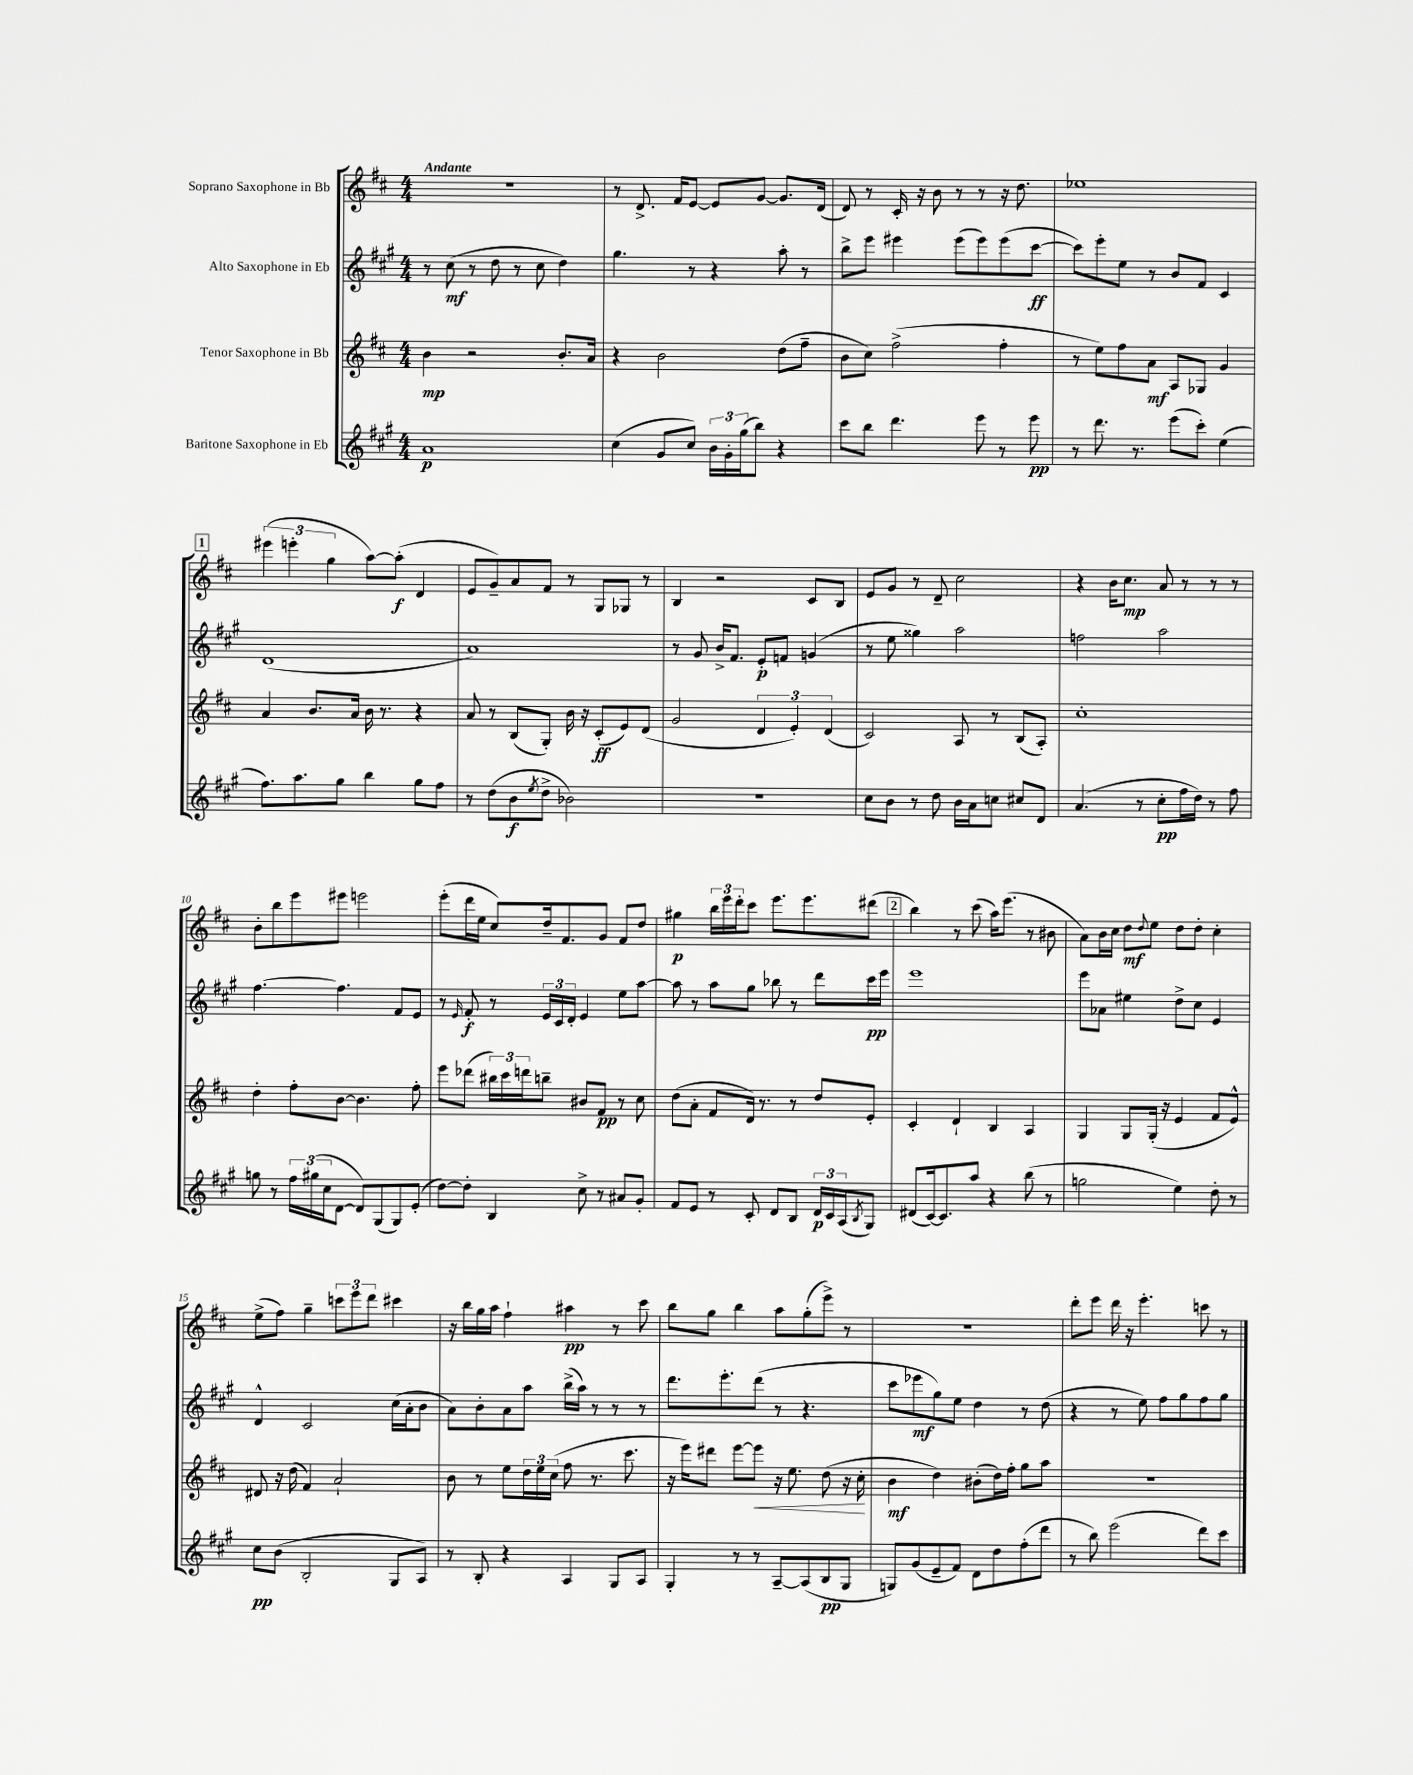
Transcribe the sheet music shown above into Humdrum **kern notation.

**kern	**kern	**kern	**kern
*staff4	*staff3	*staff2	*staff1
*clefG2	*clefG2	*clefG2	*clefG2
*k[f#c#g#]	*k[f#c#]	*k[f#c#g#]	*k[f#c#]
*M4/4	*M4/4	*M4/4	*M4/4
1a	4b\	8r	1r
.	.	(8cc#\	.
.	2r	8r	.
.	.	8dd\	.
.	.	8r	.
.	.	8cc#\	.
.	8.b'/L	4dd\)	.
.	16a/Jk	.	.
=	=	=	=
(4cc#\	4r	4.gg#\	8r
.	.	.	8.d^/
8g#/L	2b\	.	.
.	.	.	16f#/LK
8cc#/J)	.	8r	[8e/J
24b\LL	.	4r	8e/]L
24g#'\	.	.	.
(24gg#\J	.	.	.
8bb\J)	.	.	[8g/J
4r	(8dd\L	8aa'\	8.g/]L
.	8ff#~\J	8r	.
.	.	.	(16d/Jk
=	=	=	=
8ccc#\L	8b\L	8bb^\L	8d/)
8bb\J	8cc#\J)	8eee\J	8r
4.ddd\	(2ff#^\	4eee#\	16c#'/
.	.	.	16r
.	.	.	8b\
.	.	(8eee#\L	8r
8eee\	.	8eee#\)	8r
8r	4ff#'\	(8eee#\	16r
.	.	.	8.dd\
8eee\	.	[8ccc#\J	.
=	=	=	=
8r	8r	8ccc#\]L)	1ee-
8.ddd\	8ee\L)	8eee'\	.
.	8ff#\	8ee\J	.
8.r	.	.	.
.	8a\J	8r	.
(8eee\L	8A/L	8b/L	.
8ccc#'\J)	8G-/J	8f#/J	.
(4ee\	4g/	4c#/	.
=	=	=	=
8.ff#\L)	4a/	(1d	(6eee#\
.	.	.	6eee'\
8.aa\	.	.	.
.	8.b/L	.	.
.	.	.	6gg\
8gg#\J	.	.	.
.	16a/Jk	.	.
4bb\	16b\	.	[8aa\L)
.	8.r	.	.
.	.	.	(8aa'\]J
8gg#\L	4r	.	4d/
8ff#\J	.	.	.
=	=	=	=
8r	8a/	1a)	8e/L
(8dd\L	8r	.	8g~/)
8b\	(8B/L	.	8a/
8qee/	.	.	.
8dd^\J	8G'/J)	.	8f#/J
2b-\)	16b\	.	8r
.	16r	.	.
.	(8c#'/L	.	8G/L
.	8e/)	.	8G-/J
.	(8d/J	.	8r
=	=	=	=
1r	2g/	8r	4B/
.	.	8g#/	.
.	.	16b^/LK	2r
.	.	8.f#/J	.
.	6d/	8e'/L	.
.	.	8f/J	.
.	6e'/)	.	.
.	.	(4g/	8c#/L
.	(6d/	.	.
.	.	.	8B/J
=	=	=	=
8cc#\L	2c#/)	8r	8e/L
8b\J	.	8ee\	8g/J
8r	.	4gg##\)	8r
8dd\	.	.	8d~/
16b\LL	8A/	2aa\	2cc#\
16a\J	.	.	.
8cc\J	8r	.	.
8cc#/L	(8B/L	.	.
8d/J	8A'/J)	.	.
=	=	=	=
(4.a/	1cc#'	2ff\	4r
.	.	.	16b\LK
.	.	.	8.cc#\J
8r	.	.	.
8cc#'\L	.	2aa\	8a/
16ff#\L	.	.	8r
16dd\JJ)	.	.	.
8r	.	.	8r
8ff#\	.	.	8r
=	=	=	=
8gg\	4dd'\	[4.ff#\	8b'\L
8r	.	.	8bb\
24ff#\LL	8ff#'\L	.	8eee\
(24gg#\	.	.	.
24cc#\J	.	.	.
[8d\J	[8b\J	4.ff#\]	8eee#\J
8d/]L)	4.b\]	.	2eee\
(8G#/	.	.	.
8G#/)	.	8f#/L	.
(8e'/J	8ff#'\	8e/J	.
=	=	=	=
[8dd\L)	8eee\L	8r	(8eee'\L
.	.	16qqe/	.
8dd'\]J	(8ddd-\J	8f#'/	16ddd\L
.	.	.	16ee\JJ
4B/	24bb#\LL)	8r	8cc#/L)
.	24ccc#\	.	.
.	24ddd\J	.	.
.	8bb~\J	24e/LL	16dd~/k
.	.	24c#/	.
.	.	.	8.f#/
.	.	24d'/JJ	.
8cc#^\	8b#/L	4e/	.
8r	8f#/J	.	8g/J
8a#/L	8r	8ee\L	8f#/L
8g#'/J	8cc#\	[8aa\J	8dd/J
=	=	=	=
8f#/L	(8dd\L	8aa\]	4gg#\
8e/J	8a'\J	8r	.
8r	8f#/L	8aa\L	24bb\LL
.	.	.	24eee\
.	.	.	24ddd'\J
8c#'/	16d/Jk)	8gg#\J	8ccc#\J
.	8.r	.	.
8d/L	.	8bb-\	8.eee\L
8B/J	8r	8r	.
.	.	.	8.eee\
24d/LL	8dd/L	8ddd\L	.
24c#/	.	.	.
(24A/J	.	.	.
8qB/	.	.	.
8G#/J)	8e'/J	16ccc#\L	(8ddd#\J
.	.	16eee\JJ	.
=	=	=	=
(8d#/L	4c#'/	1eee	4bb\)
[16c#/k)	.	.	.
8.c#/]	.	.	.
.	4d`/	.	8r
8aa/J	.	.	(8ccc#\
4r	4B/	.	16aa\LK)
.	.	.	(8.eee\J
(8bb\	4A/	.	8r
8r	.	.	8b#\
=	=	=	=
2gg\	4G/	8eee\L	8a\L)
.	.	8a-\J	16b\L
.	.	.	16cc#\JJ
.	8G/L	4ee#\	8dd\L
.	.	.	8qqdd/
.	(16G'/Jk	.	8ee\J
.	16r	.	.
4ee\)	4e/	8dd^\L	8dd\L
.	.	8cc#\J	8dd'\J
8dd'\	8f#/L	4e/	4cc#'\
8r	8e^^/J)	.	.
=	=	=	=
8cc#\L	8d#/	4d^^/	(8ee^\L
(8b\J	16r	.	8ff#\J)
.	(16dd\	.	.
2B'/	4f#/)	2c#/	4gg~\
.	2a`/	.	12ccc\L
.	.	.	12eee\
.	.	.	12ddd\J
8G#/L	.	(16cc#\LL	4ccc#\
.	.	16a'\J	.
8A/J)	.	8b\J	.
=	=	=	=
8r	8b\	8a\L)	16r
.	.	.	16bb\LL
8B'/	8r	8b'\	16gg\
.	.	.	16aa\JJ
4r	8ee\L	8a\	4ff#`\
.	24dd\L	8aa\J	.
.	24ee\	.	.
.	(24cc#\JJ	.	.
4A/	8ff#\	(16bb^\LL	4aa#\
.	.	16aa\JJ)	.
.	8.r	8r	.
8G#/L	.	8r	8r
.	8.ccc#\	.	.
8A/J	.	8r	8ccc#\
=	=	=	=
4G#'/	16r	8.ddd\L	8bb\L
.	16eee\LK)	.	.
.	8ddd#\J	.	8gg\J
.	.	8.eee'\	.
8r	[8eee\L	.	4bb\
8r	8eee\]J	(8ddd\J	.
[8A~/L	16r	8r	8aa\L
.	8.ee\	.	.
(8A/]	.	4.r	(8gg'\
8B/	(8dd\	.	8eee^\J)
8G#/J	16r	.	8r
.	16cc#'\	.	.
=	=	=	=
8G/L)	4b\	8ccc#\L	1r
(8g#/	.	8eee-\	.
8e~/	4dd\)	8gg#\)	.
8f#/J)	.	8ee\J	.
8d\L	(8b#'\L	4dd\	.
8dd\	16dd\L)	.	.
.	16ff#'\JJ	.	.
(8ff#'\	8gg\L	8r	.
8ddd\J	8aa\J	(8dd\	.
=	=	=	=
8r	1r	4r	8ddd'\L
8bb\)	.	.	8eee\J
(2eee\	.	8r	16ddd\
.	.	.	16r
.	.	8ee\)	4.eee'\
.	.	8ff#\L	.
.	.	8gg#\	.
8ddd\L)	.	8ff#\	8ccc\
8ccc#\J	.	8gg#\J	8r
==	==	==	==
*-	*-	*-	*-
